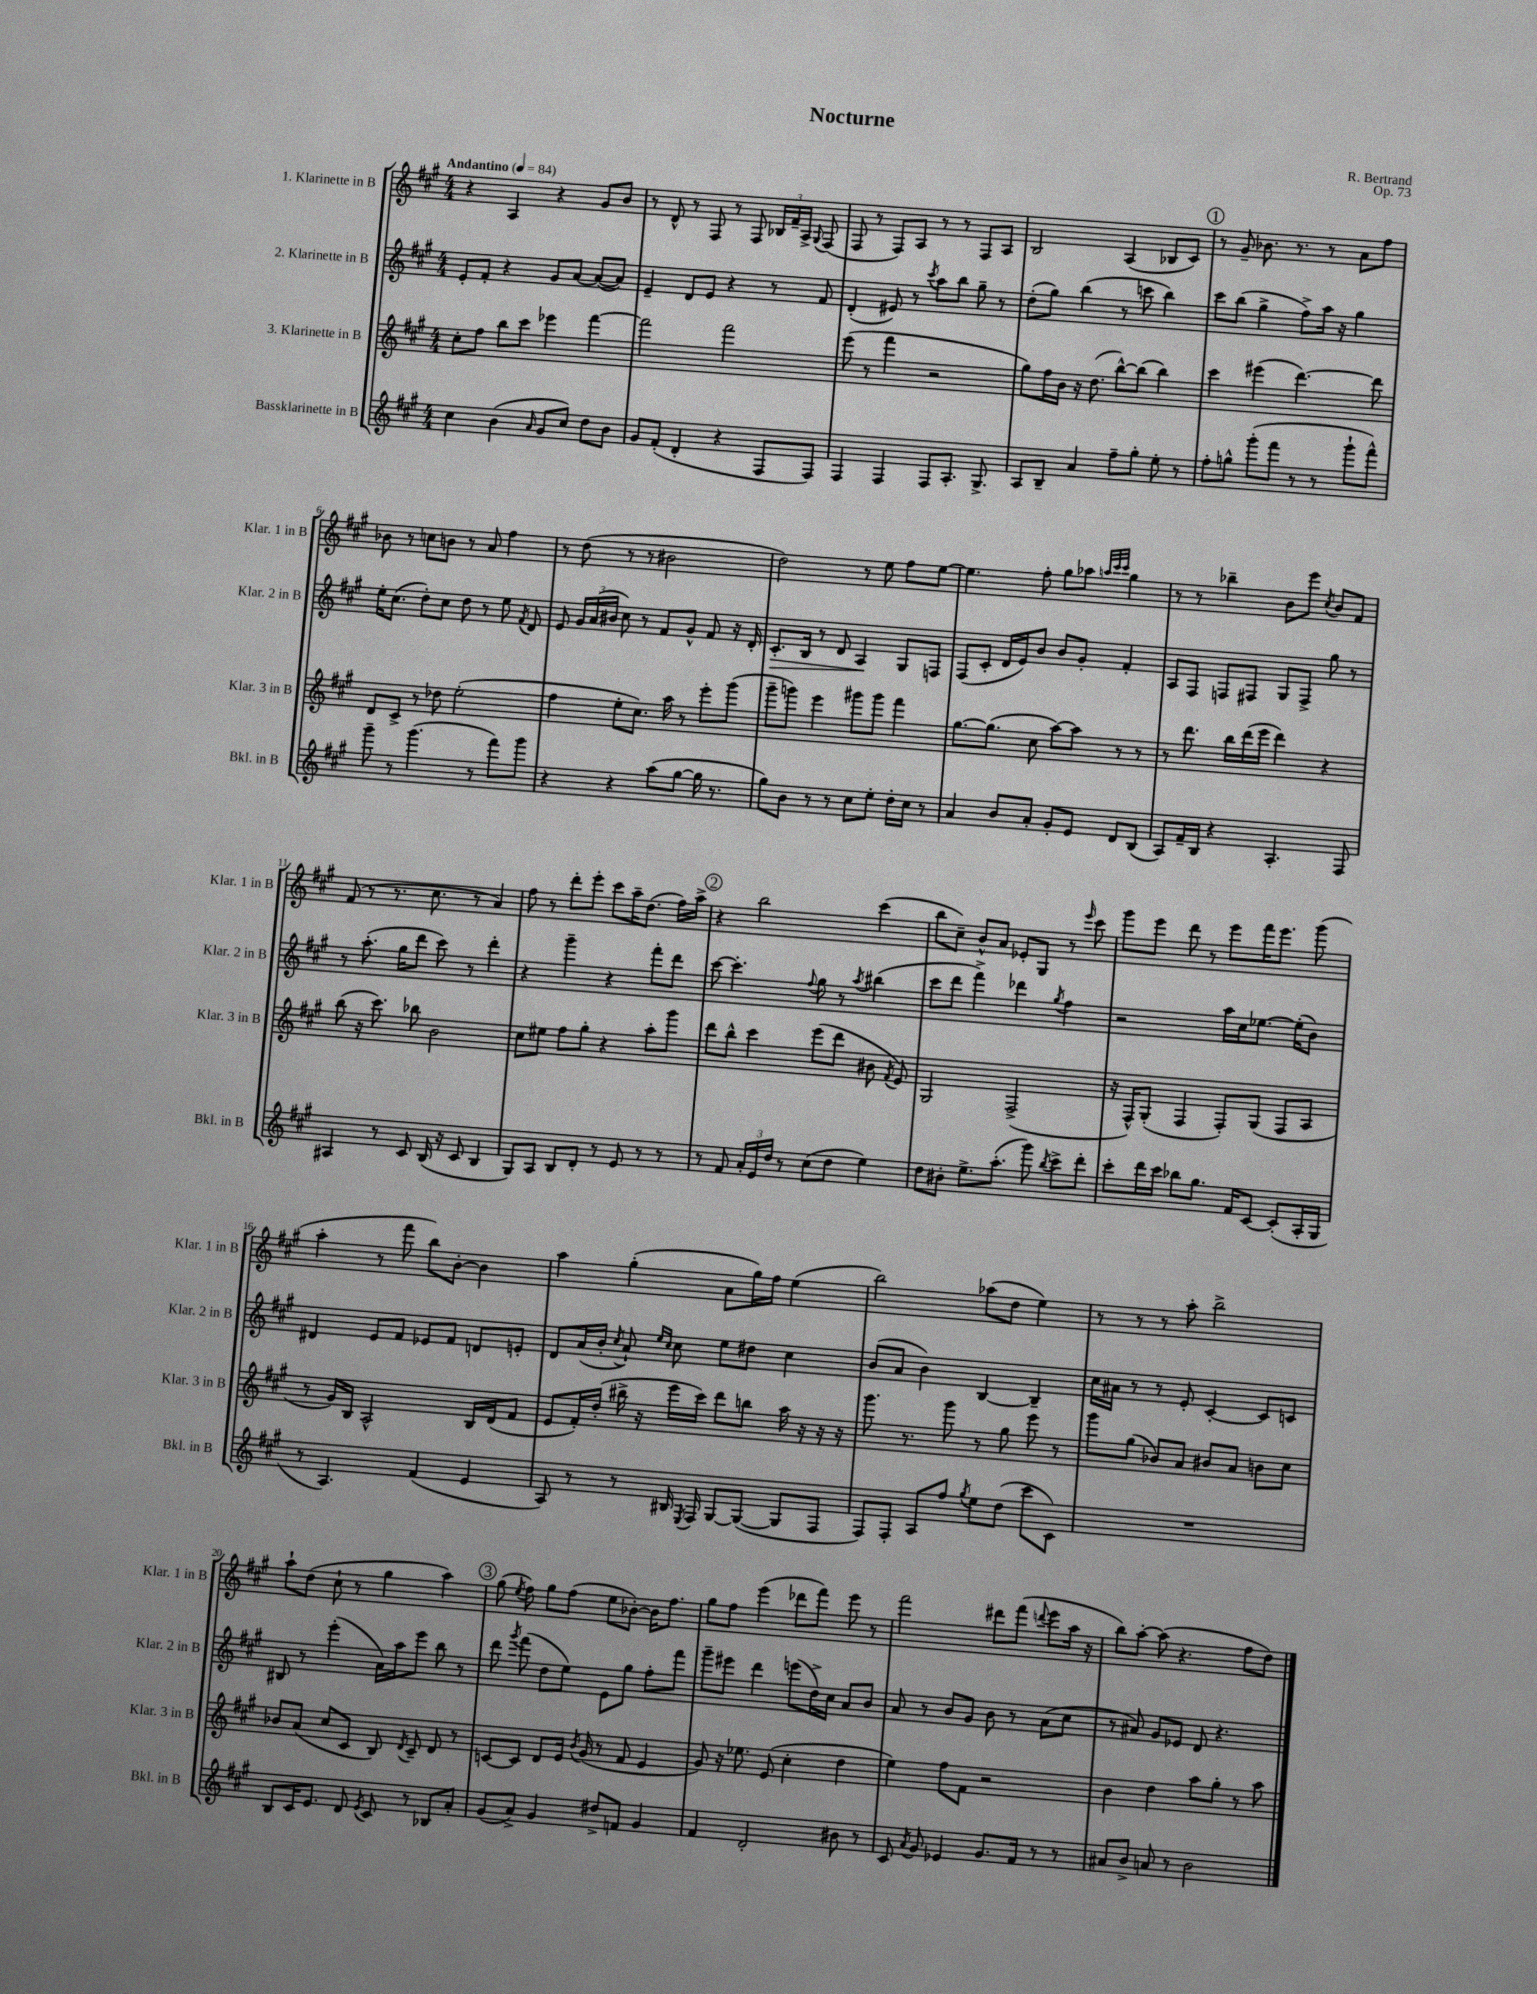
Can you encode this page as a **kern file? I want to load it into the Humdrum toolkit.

**kern	**kern	**kern	**kern
*staff4	*staff3	*staff2	*staff1
*clefG2	*clefG2	*clefG2	*clefG2
*k[f#c#g#]	*k[f#c#g#]	*k[f#c#g#]	*k[f#c#g#]
*M4/4	*M4/4	*M4/4	*M4/4
*MM84	*MM84	*MM84	*MM84
4cc#\	8cc#'\L	8e'/L	4r
.	8ff#\J	8f#'/J	.
(4b\	8bb\L	4r	4A/
.	8ccc#\J	.	.
16qqa/	.	.	.
8g#/L	4eee-\	8g#/L	4r
8cc#/J)	.	[8a/J	.
8dd\L	[4fff#\	(8a/_L	8g#/L
8b\J	.	8a/]J)	8b/J
=	=	=	=
8g#/L	2fff#\]	4e~/	8r
(8f#'/J	.	.	8d^^/
4d'/	.	8d/L	8r
.	.	8e/J	8F#/
4r	2fff#\	4r	8r
.	.	.	8F#/
8F#/L	.	8r	24B-/LL
.	.	.	24f#~/
.	.	.	24A^/JJ
.	.	.	8qqG#/
8F#/J)	.	8f#/	(8F#/
=	=	=	=
4F#/	(8eee\	(4d'/	8F#/
.	8r	.	8r
4F#/	4fff#\	8e#/)	8F#/L)
.	.	8r	8A/J
.	.	8qccc#/	.
8F#/L	2r	8aa\L	8r
8.A'/J	.	8bb\J	8r
.	.	8gg#~\	8F#/L
8.G#^/	.	.	.
.	.	8r	8A/J
=	=	=	=
8A/L	8gg#\L)	(8dd'\L	2B/
8B~/J	16ff#\L	8gg#\J)	.
.	16b\JJ	.	.
4a/	16r	(4bb\	.
.	(8.dd\	.	.
8ff#~\L	[8bb^^\L)	8r	(4A/
8gg#'\J	(8bb\]J	8ccc\	.
8ee'\	4bb\)	4bb\)	8B-/L
8r	.	.	8c#/J)
=	=	=	=
8ff#'\L	4ccc#\	8ccc#\L	8r
8gg^^\J	.	(8bb\J	8g#~/
(8ggg#'\L	(4eee#\	4gg#^\	8.b-\
8fff#\J	.	.	.
.	.	.	8.r
8r	[4.ddd\)	8ff#^\L)	.
8r	.	16aa\Jk	8r
.	.	16r	.
8ggg#`\L	.	4gg#\	8a\L
8fff#^^\J)	8ddd\]	.	8ff#\J
=	=	=	=
8ggg#~\	8d/L	16ee'\LK	8b-\
.	.	(8.cc#\J	.
8r	8c#^/J	.	8r
(4.ggg#\	8r	8dd'\L)	8cc\L
.	8dd-\	8cc#\J	8b\J
.	(2ee'\	8dd\	8r
8r	.	8r	8a/
8fff#\L)	.	8ee\	4ff#\
.	.	8qf#/	.
8ggg#\J	.	8d/	.
=	=	=	=
4r	4ff#\	8e/	8r
.	.	24g#/LL	(8dd\
.	.	(24a/	.
.	.	24b#/JJ	.
4r	8ee'\L	8cc#\)	8r
.	8.cc#\J)	8r	8r
(8aa\L	.	8f#/L	2b#\
.	16aa\	.	.
[8gg#\J	8r	8g#^^/J	.
16gg#\]	8eee'\L	8f#/	.
8.r	.	.	.
.	(8ggg#\J	16r	.
.	.	16d'/	.
=	=	=	=
8gg#\L)	8ggg#~\L	8.c#'/L	2dd\)
8b\J	8ggg\J)	.	.
.	.	16B/Jk	.
8r	4eee\	8r	.
8r	.	8d/	.
8cc#\L	8ggg#\L	4A/	8r
8ee'\J	8ggg#\J	.	8ee\
16dd'\LL	4fff#\	8G#/L	8ff#\L
16cc#\JJ	.	.	.
8r	.	8F/J	[8ee\J
=	=	=	=
4a/	[8.gg#\L	(8F#/L	4.ee\]
.	.	8c#'/J	.
.	(8.gg#\]J	.	.
8b/L	.	16d/LL	.
.	.	16e/J)	.
8a'/J	8cc#\	8b/J	8ff#'\
8g#'/L	[8aa\L)	8b/L	8gg#\L
8e/J	8aa\]J	8g#'/J	8aa-\J
.	.	.	32qqaa/LLL
.	.	.	32qqccc#/
.	.	.	32qqccc#/JJJ
8d/L	8r	4f#'/	4gg#\
(8B/J	8r	.	.
=	=	=	=
8A/L)	8r	8A/L	8r
16f#~/L	8.ddd\	8F#/J	8r
16B/JJ	.	.	.
4r	.	8F/L	4bb-~\
.	16bb\LL	.	.
.	(16ddd\	8F#/J	.
.	16eee\JJ	.	.
4.A'/	4ddd\)	8G#/L	8b\L
.	.	8F#^/J	8eee\J
.	.	.	8qcc#/
.	4r	8gg#\	8b/L
8F#/	.	8r	8f#/J
=	=	=	=
4A#/	(8bb\	8r	(8f#/
.	16r	(8.aa'\	8r
.	8.ccc#\)	.	.
8r	.	.	8.r
.	.	16gg#\LK	.
8c#/	8bb-\	8ddd\J	.
.	.	.	8.cc#\
(16B/	2b\	8ccc#\)	.
16r	.	.	.
8c#/	.	8r	8r
4B/	.	4ddd'\	4a/)
=	=	=	=
8G#/L)	8cc#\L	4r	8ff#\
8A/J	8ee#\J	.	8r
8B/L	8ff#\L	4ggg#~\	8ddd'\L
8d'/J	8gg#'\J	.	8eee'\J
8r	4r	4r	8ccc#\L
8e/	.	.	16aa~\K
.	.	.	(8.dd\J
8r	8aa'\L	8fff#'\L	.
8r	8ggg#\J	8ddd\J	16ff#\LL)
.	.	.	16aa^\JJ
=	=	=	=
8r	8ddd\L	[8ccc#\	4r
8f#/	8bb^^\J	4.ccc#'\]	.
24a'/LL	4ccc#\	.	2bb\
24e/	.	.	.
24dd/JJ	.	.	.
8r	.	.	.
.	.	8qqff#/	.
(8cc#\L	(8eee\L	8gg#\	.
8dd\J	8ddd\J	8r	.
.	.	8qaa/	.
4ee\)	8b#\	(4bb#\	(4ccc#\
.	8qf#/	.	.
.	8e/)	.	.
=	=	=	=
8dd\L	2G#/	8ccc#\L	8bb\L
8b#'\J	.	8ddd\J	8cc#~\J)
8.ee^\L	.	4fff#^\)	8b^^/L
.	.	.	8a/J
(8.aa'\J	.	.	.
.	(2F#^/	4ddd-\	8e-'/L
8ggg#\)	.	.	8G#/J
8qbb/	.	8qgg#/	.
8ccc#^\L	.	4ff#\	8r
.	.	.	16qqeee/
8ddd'\J	.	.	8ccc#\
=	=	=	=
8ccc#'\L	16r	2r	8ggg#\L
.	16F#^^/LK)	.	.
16ddd\L	(8G#'/J	.	8eee\J
16ccc#\JJ	.	.	.
8bb-\L	4F#/	.	8ddd\
8.gg#\J	.	.	8r
.	8F#'/L)	16aa\LL	8eee\L
16f#/LK	.	16cc#\J	.
[8c#/J	(8G#/J	[8.ee-\J	16fff#\K
.	.	.	8.eee\J
(8c#'/]L	8F#/L	.	.
.	.	(16ee-'\]LK	.
16A'/L	8A/J	8b\J)	(8ggg#\
16G#/JJ	.	.	.
=	=	=	=
8r	8r	4d#/	4aa'\
4.A/)	16g#/LL)	.	.
.	16B/JJ	.	.
.	2A^^/	8e/L	8r
.	.	8f#/J	8fff#\
(4f#/	.	8e-/L	8bb\L)
.	.	8f#/J	[8b'\J
4e/	16B/LL	8d/L	4b\]
.	(16d/J	.	.
.	8f#/J	8e'/J	.
=	=	=	=
8A/)	8e/L	8d/L	4aa\
8r	16f#'/L)	(16a/L	.
.	(16dd'/JJ	16b'/JJ	.
.	.	8qcc#/	.
8r	16bb#^\	8a`/)	(4gg#'\
.	16r	.	.
.	.	16qqee/LL	.
.	.	16qqcc#/JJ	.
16B#/	16eee\LL	8cc#\	.
8qE/	.	.	.
16F#/	16ccc#\JJ)	.	.
[8G#/L	8ddd\L	8ee\L	8a\L
(8G#/_J	8bb\J	8dd#\J	16gg#\L)
.	.	.	16ff#\JJ
8G#/]L	16aa\	4cc#\	(4ee\
.	16r	.	.
8F#/J	16r	.	.
.	16r	.	.
=	=	=	=
8F#/L)	8.ggg#\	(8b/L	2bb\)
8F#'/J	.	8a/J	.
.	8.r	.	.
8A/L	.	4b\)	.
8ff#/J	8ggg#\	.	.
8qgg#/	.	.	.
8ee\L	8r	[4B/	(8aa-\L
(8dd\J	8gg#\	.	8dd\J
8ccc#\L	8eee\	4B~/]	4ee\)
8c#\J)	8r	.	.
=	=	=	=
1r	8ggg#\L	16cc#\LL	8r
.	.	16a#\JJ	.
.	(8gg#\J	8r	8r
.	8b-/L)	8r	8r
.	8a/J	8e'/	8aa'\
.	8b#/L	[4c#'/	2bb^\
.	8a/J	.	.
.	8b\L	8c#/]L	.
.	8cc#\J	8c/J	.
=	=	=	=
8B/L	8b-/L	8B#/	8aa`\L
16c#/K	(8a/J	8r	(8dd\J
8.e/J	.	.	.
.	8cc#/L	(4eee'\	8cc#`\
8d/	8c#/J	.	8r
8qe/	.	.	.
8c#/	8B/)	16a\LL)	4gg#\
.	.	16aa\J	.
.	8qd/	.	.
8r	8c#~/	8eee\J	.
8B-/L	8d/	8bb\	4aa\)
8a'/J	8r	8r	.
=	=	=	=
(8g#/L	[8c/L	8ddd\	(8gg#\
.	.	8qggg#/	8qee/
8a^/J)	8c/]J	(8fff#\	8ff#\)
4g#/	8d/L	8dd\L	8gg#\L
.	16e/Jk	8ee\J)	(8ff#\J
.	8qb/	.	.
.	(16g#/	.	.
8dd#^/L	8r	8e\L	8ee\L
8f/J	8f#/	8gg#\J	[8b-'\J)
4g#/	4e/	8ff#'\L	16b-\]LK
.	.	.	8.ff#\J
.	.	8fff#\J	.
=	=	=	=
4f#/	8g#/)	8ggg#~\L	8gg#\L
.	16r	8eee#\J	8ff#\J
.	8.ee-\	.	.
2d'/	.	4ddd\	(4eee\
.	(8e/	.	.
.	4cc#'\	(8eee\L	8ddd-\L
.	.	16dd^\L)	8fff#\J)
.	.	16cc#\JJ	.
8b#\	4dd\	8a/L	8eee\
8r	.	8b/J	8r
=	=	=	=
8c#/	4ee\)	8a/	2fff#\
8qa/	.	.	.
8g#/	.	8r	.
4e-/	8ff#\L	8b/L	.
.	8f#\J	8g#/J	.
8.g#/L	2r	8b\	8ddd#\L
.	.	8r	(8fff#\J
16f#/Jk	.	.	.
.	.	.	8qqddd/
8r	.	(8a\L	8eee\L
8r	.	8cc#\J	16aa\Jk
.	.	.	16r
=	=	=	=
8a#/L	4b\	8r	8bb\L)
8b^/J	.	8a#/)	[8aa'\J
8a/	4dd\	8g#/L	(8aa\]
8r	.	8e-/J	4.r
2b\	8aa\L	8d/	.
.	8gg#'\J	4.r	.
.	8r	.	8ff#\L
.	8aa\	.	8dd\J)
==	==	==	==
*-	*-	*-	*-
